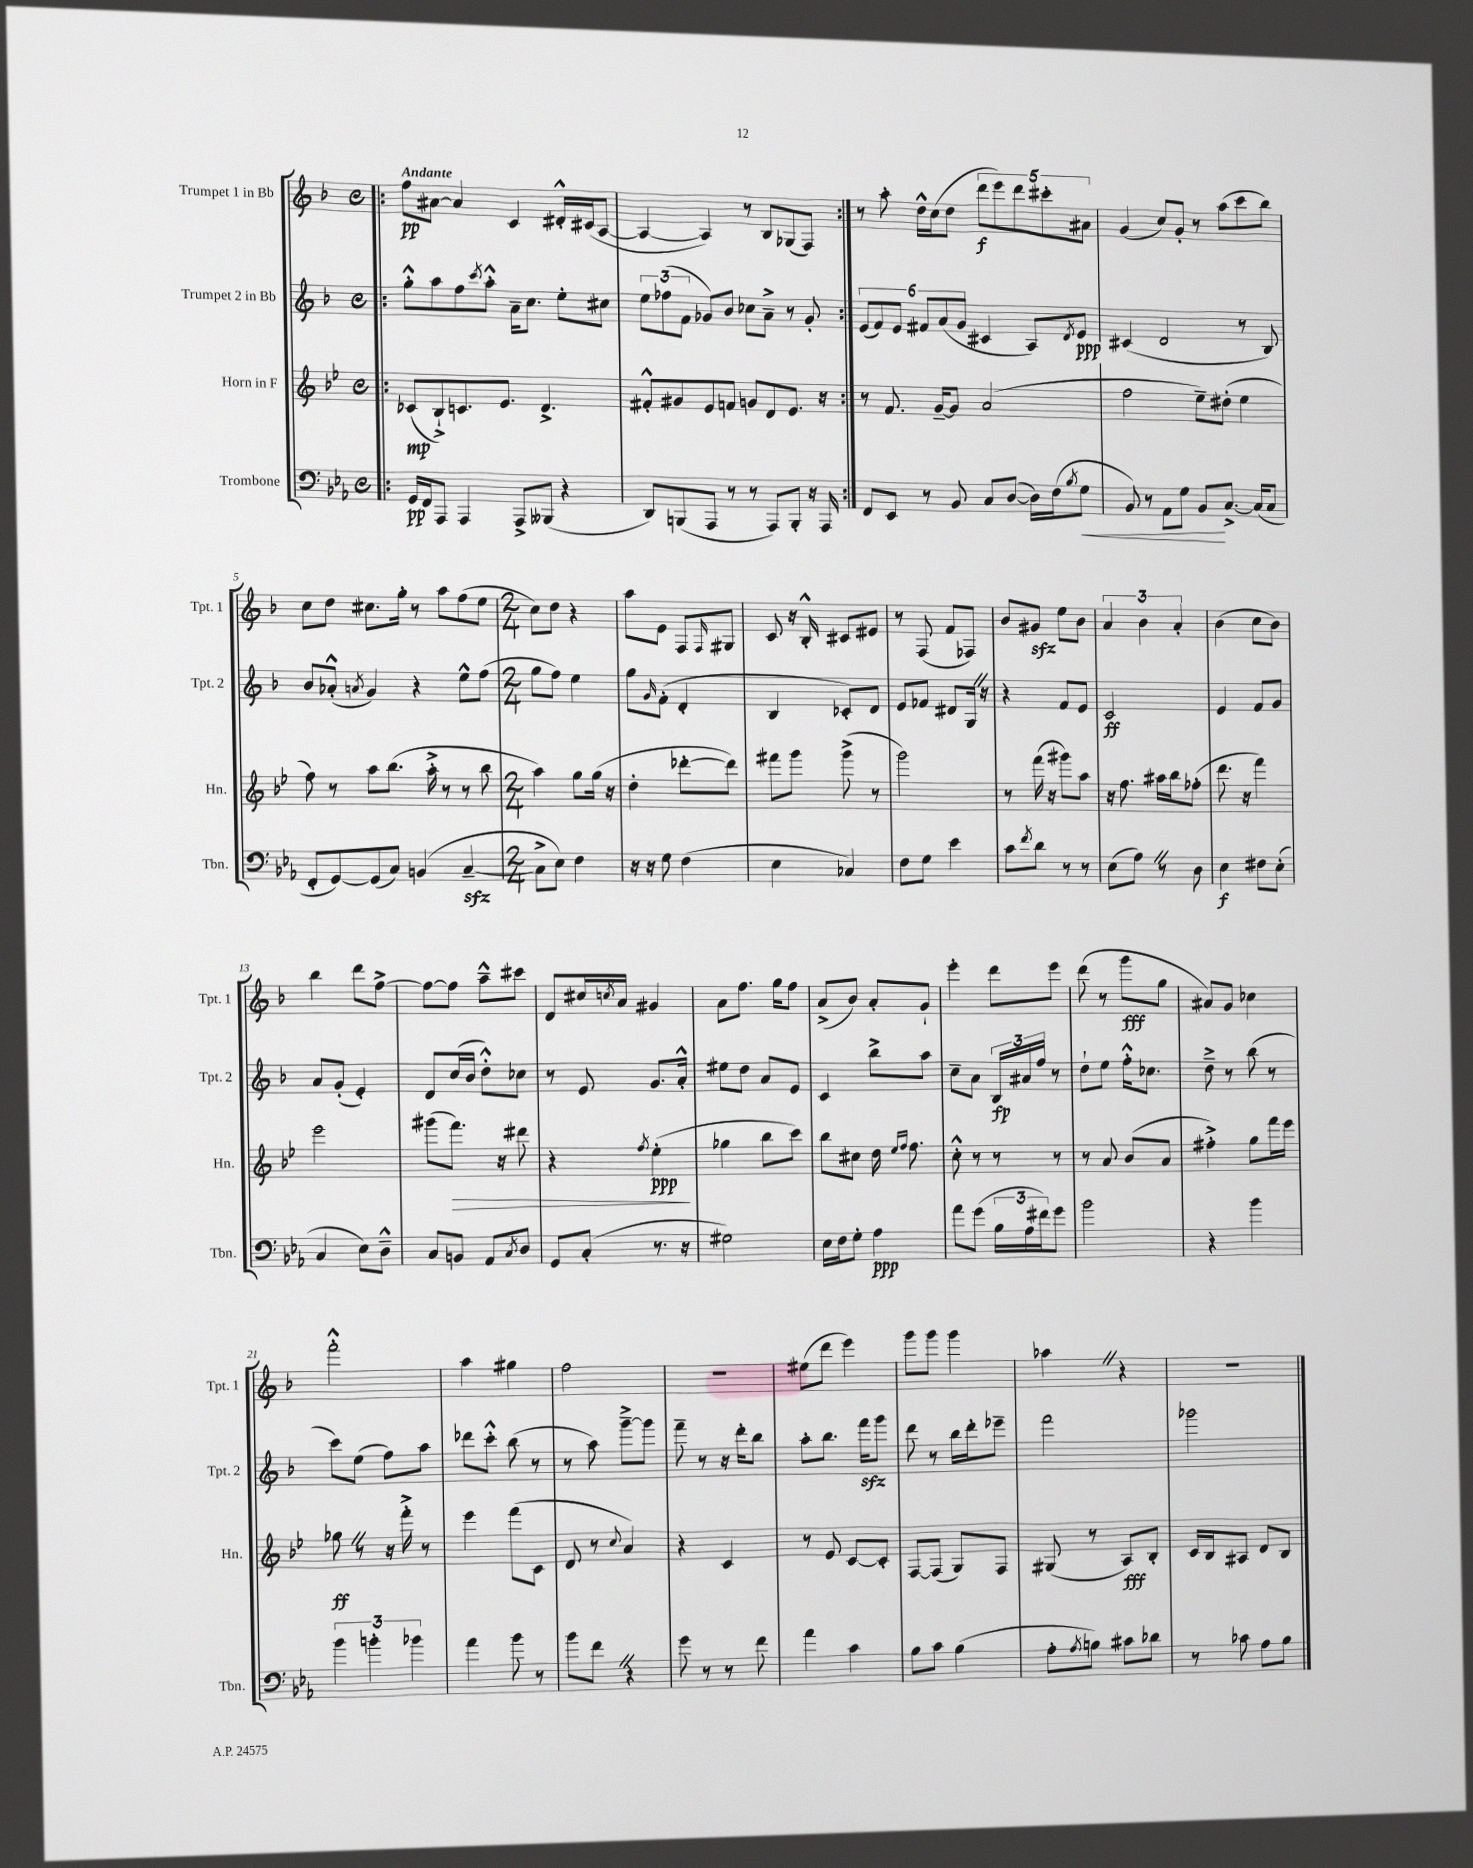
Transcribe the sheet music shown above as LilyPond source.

<<
\new StaffGroup <<
\new Staff = "s0" \with { instrumentName = "Trumpet 1 in Bb" shortInstrumentName = "Tpt. 1" } {
    \clef treble \key f \major \defaultTimeSignature \time 4/4 \tempo "Andante"
    \repeat volta 2 { \bar ".|:" f''8\pp ais'8~ ais'4 c'4 dis'16-.-^ cis'16( a8~ |
    a4~ a4) r8 bes8 ges8( f8) | }
    r8 a''8-. d''16-^ c''16( d''8 \tuplet 5/4 { d'''8\f e'''8) d'''8 cis'''8-. ais'8 } |
    g'4( c''8) g'8-. r8 a''8( c'''8 bes''8) |
    c''8 d''8 cis''8. g''16-. r8 a''8 f''8( e''8 |
    \numericTimeSignature \time 2/4 c''8) d''8 r4 |
    a''8 e'8 f8 \grace { f16 } gis8 |
    c'8 r16 bes16-.-^ cis'8 eis'8 |
    r8 f8( f'8 fes8) |
    bes'8 gis'8\sfz e''8 bes'8 |
    \tuplet 3/2 { a'4 bes'4 a'4-. } |
    bes'4( c''8 bes'8) |
    bes''4 d'''8 f''8~-> |
    f''8~ f''8 a''8---^ cis'''8 |
    d'8 cis''16 \acciaccatura { c''8 } a'16 gis'4 |
    a'8 f''8. g''16 f''8 |
    a'8->( bes'8) a'8-. g'8-! |
    e'''4-. d'''8 e'''8 |
    d'''8( r8 g'''8\fff g''8 |
    ais'8) g'8 ces''4 |
    f'''2-.-^ |
    a''4 gis''4 |
    f''2 |
    R2 |
    eis''8( d'''8 e'''4) |
    g'''8 g'''8 g'''4 |
    aes''4 \once \override BreathingSign.text = \markup { \musicglyph "scripts.caesura.straight" } \breathe r4 |
    r2 \bar "|." |
}
\new Staff = "s1" \with { instrumentName = "Trumpet 2 in Bb" shortInstrumentName = "Tpt. 2" } {
    \clef treble \key f \major \defaultTimeSignature \time 4/4
    \repeat volta 2 { \bar ".|:" g''8-.-^ a''8 f''8 \acciaccatura { c'''8 } a''8-.-^ a'16-- c''8. e''8-. cis''8 |
    \tuplet 3/2 { e''8 fes''8( f'8 } ges'8) bes'8 ces''8 a'8---> r8 ges'8-. | }
    \tuplet 6/4 { e'8( f'8) e'8 fis'8 a'8( g'8 } cis'4 a8) \acciaccatura { d'8 } e'8\ppp |
    cis'4( d'2 r8 bes8) |
    bes'8 aes'8-.-^( \acciaccatura { a'8 } g'4) r4 e''8-^ f''8( |
    \numericTimeSignature \time 2/4 g''8 f''8) e''4 |
    g''8 \grace { g'16 } f'8-.( d'4-. |
    bes4 ces'8-.) d'8 |
    e'8 fes'8 dis'8 g16 \once \override BreathingSign.text = \markup { \musicglyph "scripts.caesura.straight" } \breathe r16 |
    r4 f'8 e'8 |
    c'2\ff |
    e'4 f'8 g'8 |
    a'8 g'8-.( e'4-.) |
    d'8 c''16( bes'16 d''8-.-^) ces''8 |
    r8 e'8 g'8. a'16-.-^ |
    eis''8 d''8 a'8 e'8 |
    c'4 bes''8-> a''8 |
    c''8-- a'8 \tuplet 3/2 { bes16\fp ais'16 f''16 } r8 |
    d''8-! e''8 f''16-.-^ ces''8. |
    d''8---> r8 bes''8( r8 |
    c'''8) e''8( f''8) a''8 |
    des'''8 c'''8-.-^ bes''8( r8 |
    r8 a''8) g'''8~---> g'''8 |
    f'''8-- r8 r16 d'''16-. bes''8 |
    a''8-. bes''8. f'''16\sfz g'''8 |
    d'''8 r8 bes''16 d'''16-. ees'''8-- |
    f'''2 |
    ges'''2 \bar "|." |
}
\new Staff = "s2" \with { instrumentName = "Horn in F" shortInstrumentName = "Hn." } {
    \clef treble \key bes \major \defaultTimeSignature \time 4/4
    \repeat volta 2 { \bar ".|:" ces'8\mp( bes8-!->) c'8. ees'8. d'4.-> |
    fis'8-.-^ gis'8 ees'8 f'8 g'8 d'8 ees'8. r16 | }
    r8 f'8. g'16~-- g'8 a'2( |
    f''2 ees''8--) dis''8-.( ees''4 |
    f''8) r8 a''8 bes''8.( a''16-.-> r8 r8 bes''8 |
    \numericTimeSignature \time 2/4 a''4) g''8 g''16( r16 |
    d''4-. des'''8~-. des'''8) |
    fis'''8 g'''8 g'''8->( r8 |
    g'''2) |
    r8 f'''16( r16 gis'''8) a''8 |
    r16 f''8. ais''16 bes''16 fes''8-.( |
    d'''8. r16 f'''4) |
    ees'''2 |
    gis'''8( f'''8.\>) r16 dis'''8 |
    r4 \acciaccatura { f''8 } ees''4-.\ppp\!( |
    ges''4 bes''8 c'''8) |
    bes''8 cis''8 d''16 \grace { ees''16 f''16 } f''8. |
    c''8-.-^ r8 r8 r8 |
    r8 a'8 bes'8( a'8 |
    fis''4-.->) g''8 f'''16 ees'''16 |
    ges''8\ff \once \override BreathingSign.text = \markup { \musicglyph "scripts.caesura.straight" } \breathe r8 r16 f'''16-.-> r8 |
    ees'''4 f'''8( c'8 |
    d'8 r8 \appoggiatura { c''8 } a'4) |
    r4 c'4 |
    r8 ees'8 c'8~ c'8-. |
    f8~ f8( g8) f8 |
    gis8( r8 a8\fff) bes8-. |
    c'16 bes16 ais8 d'8 bes8 \bar "|." |
}
\new Staff = "s3" \with { instrumentName = "Trombone" shortInstrumentName = "Tbn." } {
    \clef bass \key ees \major \defaultTimeSignature \time 4/4
    \repeat volta 2 { \bar ".|:" g,16\pp f,16 aes,,8 aes,,4 aes,,8-> beses,,8( r4 |
    d,8) b,,8( aes,,8 r8 r8 aes,,8) b,,8-. r16 aes,,16 | }
    f,8 ees,8 r8 bes,8 c8 d8~( d16) f16( \acciaccatura { bes8 } g8\< |
    bes,8) r8 aes,8 g8 bes,8\! c8.~-> c16( c8 |
    f,8-. g,8~) g,8( c8) b,4( c4~--\sfz |
    \numericTimeSignature \time 2/4 c8-> ees8) f4 |
    r16 r16 g8 f4( |
    ees4 ces4) |
    f8 g8 ees'4 |
    c'8 \acciaccatura { f'8 } d'8 r8 r8 |
    ees8( aes8) \once \override BreathingSign.text = \markup { \musicglyph "scripts.caesura.straight" } \breathe r8 d8 |
    ees4\f fis8 ees8-.( |
    c4 ees8) d8---^ |
    c8 b,8 aes,8 \acciaccatura { c8 } d8 |
    g,8 c8-.( r8. r16 |
    gis2) |
    ees16 f16 g8-. aes4\ppp |
    aes'8 g'8( \tuplet 3/2 { bes16 aes16 fis'16) } g'8 |
    bes'2 |
    r4 bes'4 |
    \tuplet 3/2 { bes'4 b'4-. bes'4 } |
    aes'4 bes'8 r8 |
    bes'8 f'8 \once \override BreathingSign.text = \markup { \musicglyph "scripts.caesura.straight" } \breathe r4 |
    g'8 r8 r8 f'8 |
    aes'4 c'4 |
    bes8 c'8 bes4( |
    aes8-. \acciaccatura { aes8 } b8) cis'8 des'8 |
    r8 ces'8 aes8 bes8 \bar "|." |
}
>>
>>
